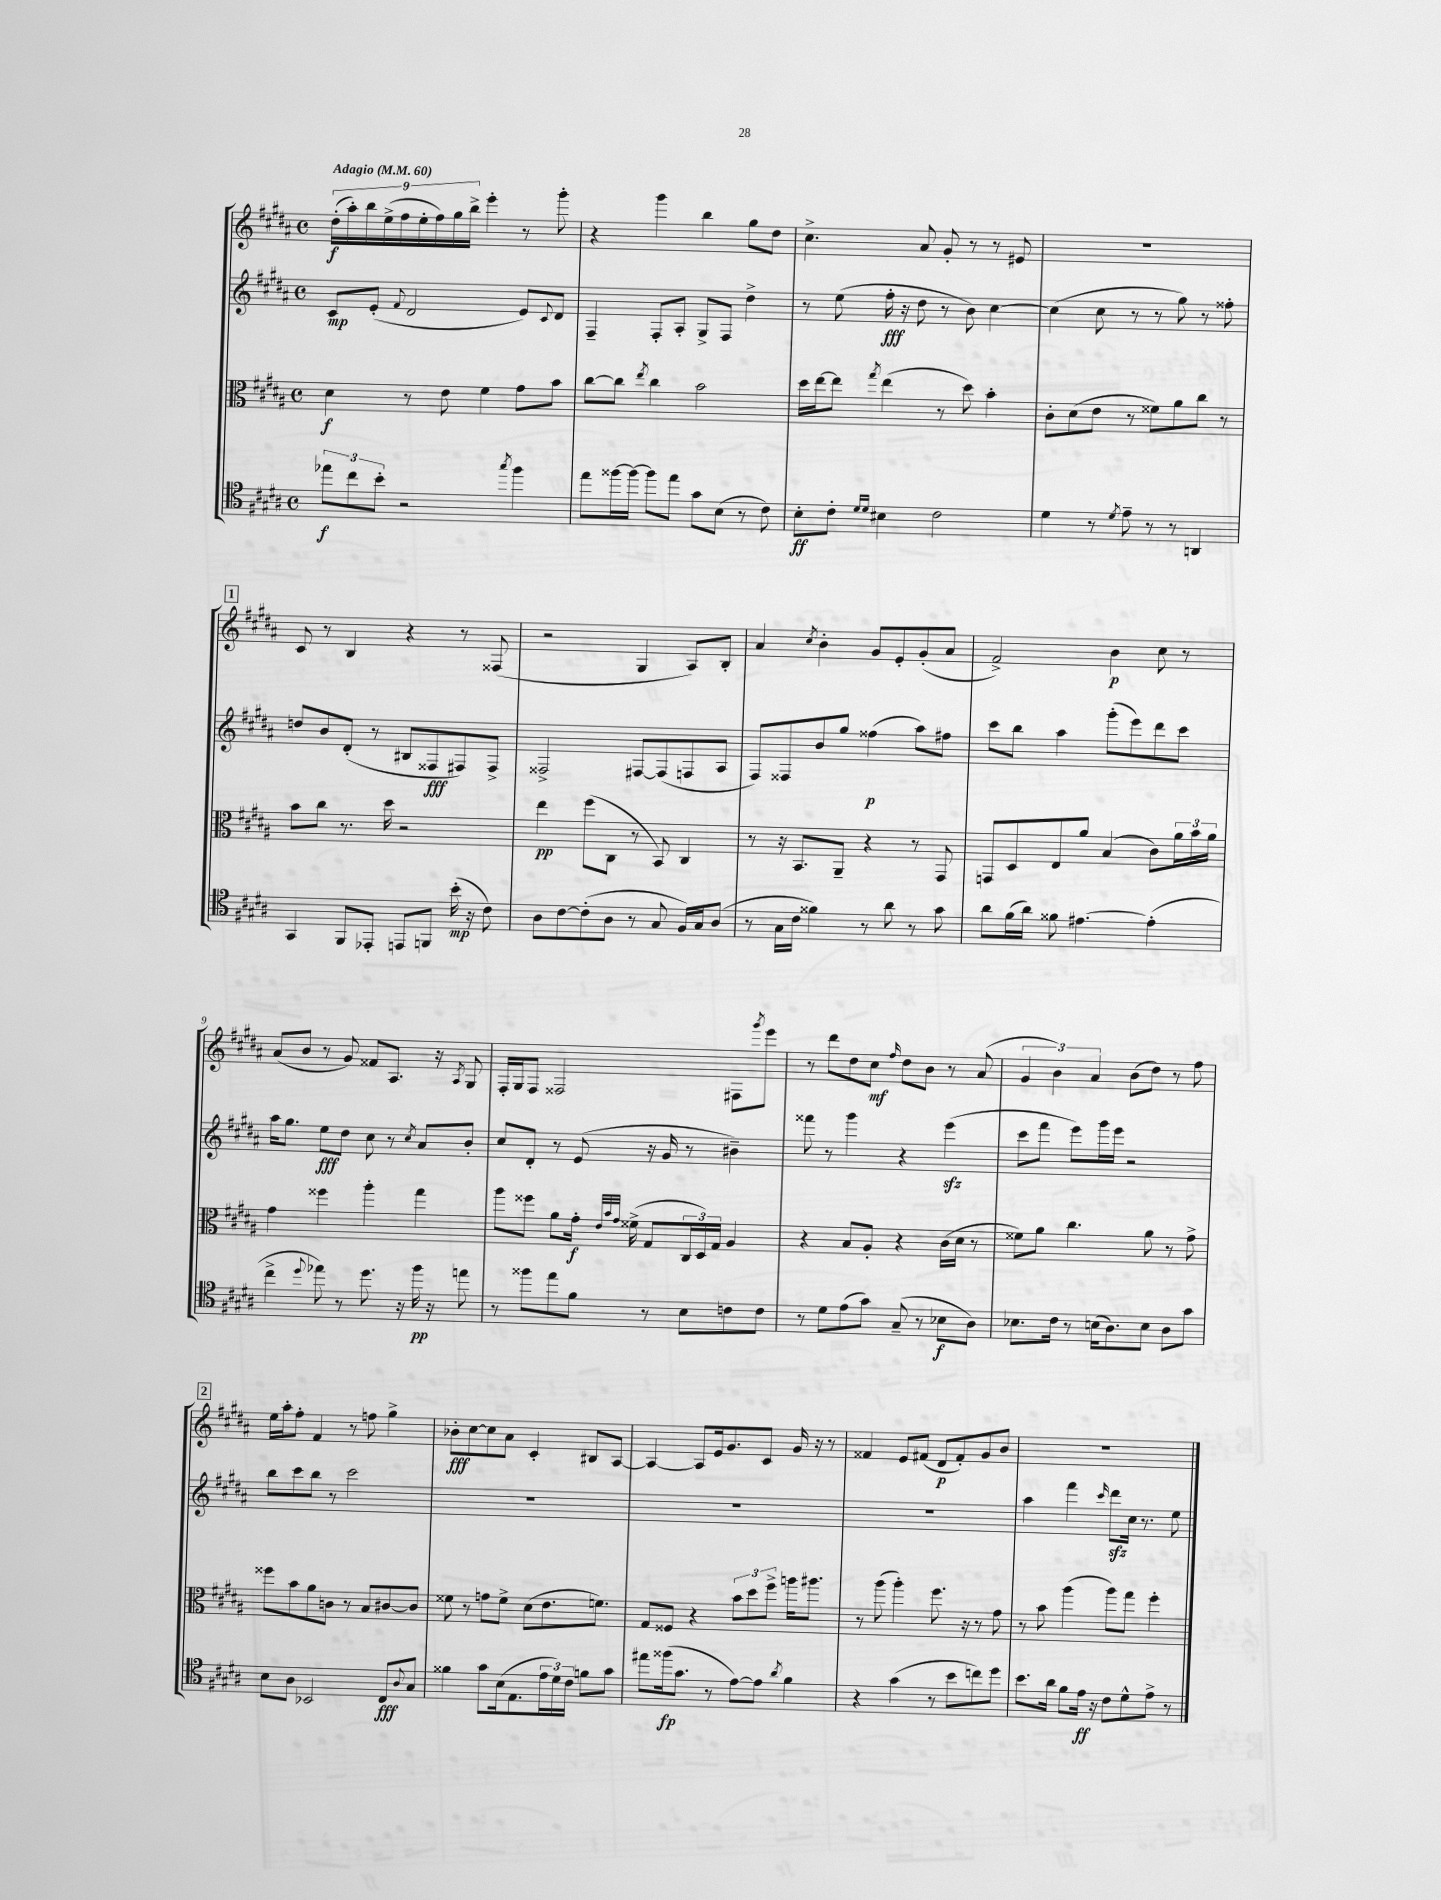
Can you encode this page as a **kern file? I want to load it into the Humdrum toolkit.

**kern	**kern	**kern	**kern
*staff4	*staff3	*staff2	*staff1
*clefC4	*clefC3	*clefG2	*clefG2
*k[f#c#g#d#a#]	*k[f#c#g#d#a#]	*k[f#c#g#d#a#]	*k[f#c#g#d#a#]
*M4/4	*M4/4	*M4/4	*M4/4
*met(c)	*met(c)	*met(c)	*met(c)
*MM60	*MM60	*MM60	*MM60
12ee-\L	4d#\	8c#/L	(18dd#'\LL
.	.	.	18aa#'\)
12cc#\	.	.	.
.	.	.	18bb\
.	.	(8e'/J	.
12b'\J	.	.	(18ee^\
.	.	.	18ff#\
.	.	8qqf#/	.
2r	8r	2d#/	.
.	.	.	18ee'\
.	.	.	18ff#\)
.	8e\	.	.
.	.	.	18gg#\
.	.	.	18bb^\JJ
.	4f#\	.	4eee'\
8qgg#/	.	.	.
4ff#\	8g#\L	8e/L)	8r
.	.	8qqc#/	.
.	8b\J	8d#/J	8ggg#'\
=	=	=	=
8ee\L	[8cc#\L	4F#~/	4r
[16ff##\L	8cc#\]J	.	.
16ff##\_JJ	.	.	.
.	8qee/	.	.
8ff##\]L	4cc#\	8F#'/L	4ggg#\
8ee\J	.	8A#'/J	.
8g#\L	2b\	8G#^/L	4bb\
(8B\J	.	8F#/J	.
8r	.	4dd#^\	8gg#\L
8c#\)	.	.	8dd#\J
=	=	=	=
8B'\L	16dd#\LL	8r	4.cc#^\
.	[16ee\J	.	.
8c#'\J	8ee\]J	(8ee\	.
16qqd#/LL	.	.	.
16qqd#/JJ	8qgg#/	.	.
4B#\	(4ee\	16ff#'\	.
.	.	16r	.
.	.	8dd#\	8a#/
2c#\	8r	8r	8g#'/
.	8dd#\)	8b\)	8r
.	4b'\	[4cc#\	8r
.	.	.	8e#/
=	=	=	=
4d#\	8c#'\L	(4cc#\]	1r
.	(8d#\	.	.
8r	8e\J	8cc#\	.
8qd#/	.	.	.
8e~\	8r	8r	.
8r	8f##\L)	8r	.
8r	8a#\	8gg#\)	.
4AA/	8cc#\J	8r	.
.	8r	8ff##'\	.
=	=	=	=
4GG#/	8b\L	8dd/L	8c#/
.	8cc#\J	8b/	8r
8FF#/L	8.r	(8d#'/J	4B/
8EE-'/J	.	8r	.
.	16dd#\	.	.
8EE/L	2r	8B#/L	4r
8FF/J	.	8F##/	.
(16b'\	.	8F#/)	8r
16r	.	.	.
8c#\)	.	8F#^/J	(8F##/
=	=	=	=
8A#\L	4ee\	2F##^/	2r
[8c#\	.	.	.
(8c#'\]	(8ff#\L	.	.
8A#\J	8C#\J	.	.
8r	8r	[8F#/L	4G#/
8G#/	8BB/)	(8F#/]	.
16F#/LL)	4C#/	8F/	8A#/L)
16G#/J	.	.	.
(8A#/J	.	8A#/J	8B'/J
=	=	=	=
8r	8r	8F#/L)	4a#/
16G#\LL	16r	8F##/	.
16c#\JJ	8.BB/L	.	.
.	.	.	8qcc#/
4f##\)	.	8b/	4b'\
.	8AA#~/J	8gg#/J	.
8r	4r	(4ff##\	8g#/L
8a#\	.	.	8e'/
8r	8r	8aa#\L)	(8g#'/
8g#\	8GG#/	8ff#\J	8a#/J
=	=	=	=
8a#\L	8GG/L	8ccc#\L	2f#^/)
(16f#\L	8D#/	8bb\J	.
16a#\JJ)	.	.	.
8f##\	8E/	4aa#\	.
[4.e#\	8a#/J	.	.
.	(4B/	(8ggg#'\L	4b\
.	.	8eee\)	.
(4e#'\]	8c#\L)	8ddd#\	8cc#\
.	24a#\L	8ccc#\J	8r
.	24b\	.	.
.	24a#\JJ	.	.
=	=	=	=
4cc#^\	4g#\	16aa#\LK	(8a#/L
.	.	8.gg#\J	.
.	.	.	8b/J
8qqdd#/	.	.	.
8ee-\)	4ff##\	8ee\L	8r
8r	.	8dd#\J	8g#/)
8.dd#\	4aa#'\	8cc#\	8f##/L
.	.	8r	8.A#/J
16r	.	.	.
.	.	8qcc#/	.
16ff#\	4gg#\	8a#/L	.
16r	.	.	16r
.	.	.	8qA#/
8ee\	.	8b'/J	8G#/
=	=	=	=
8r	8aa#\L	8cc#/L	16F#'/LL
.	.	.	16G#/J
8ff##\L	8ff##\J	8d#'/J	8F#/J
8ee\	8a#\L	8r	2F##/
8f#\J	16g#'\Jk	(8e/	.
.	32qqe/LLL	.	.
.	32qqb/	.	.
.	32qqg#/JJJ	.	.
.	(16f##^\	.	.
8r	8G#/L	16r	.
.	.	16g#/	.
8B\L	24C#/L	8r	.
.	24D#/)	.	.
.	24G#/JJ	.	.
8c\	4A#/	4b#~\)	8F#\L
.	.	.	8qggg#/
8c\J	.	.	8eee\J
=	=	=	=
8r	4r	8fff##\	8r
8d#\L	.	8r	8ddd#\L
(8e\	8B/L	4ggg#\	8dd#\
8g#\J)	8A#'/J	.	8cc#\J
.	.	.	16qqff#/
(8G#~/	4r	4r	8dd#\L
8r	.	.	8b\J
8B-\L	(16c#\LL	(4eee\	8r
.	16d#\JJ	.	.
8A#\J)	8r	.	(8a#/
=	=	=	=
8.B-\L	8f##\L)	8ccc#\L	6g#/
.	8a#\J	8fff#\J	.
.	.	.	6b\)
16c#\Jk	.	.	.
8r	4.cc#\	8eee\L)	.
.	.	.	6a#/
(16B\LK	.	16ggg#\L	.
8.A#\)	.	16eee\JJ	.
.	.	2r	(8b\L
8B\J	8a#\	.	8dd#\J)
8A#\L	8r	.	8r
8g#\J	8g#^\	.	8ff#\
=	=	=	=
8B\L	8ff##\L	8bb\L	16ee\LL
.	.	.	16aa#'\J
8A#\J	8b\	8ccc#\	8ff#'\J
2BB-/	8a#\	8bb\J	4f#/
.	8c\J	8r	.
.	8r	2ccc#\	8r
.	8B/L	.	8ff\
8C#/L	[8c#/	.	4gg#^\
8qqA#/	.	.	.
8G#/J	8c#/]J	.	.
=	=	=	=
4f##\	8f##\	1r	8b-'\L
.	8r	.	[8cc#\
8g#\L	8g\L	.	8cc#\]
(16B\k	8f##^\J	.	8a#\J
8.E\	.	.	.
.	(8d#\L	.	4c#'/
24e\L	8.e\	.	.
24d#\)	.	.	.
24c#\JJ	.	.	.
8f\L	.	.	8B#/L
.	8.f\J)	.	.
8g#\J	.	.	[8A#/J
=	=	=	=
8ee#\L	8G#/L	1r	4A#/_
(16ff##\k	8F##/J	.	.
8.g#\J	.	.	.
.	4r	.	8A#/]L
8r	.	.	16e/k
.	.	.	8.g#/
[8e\L)	12b\L	.	.
.	12dd#\	.	.
8e\]J	.	.	8c#/J
.	12ff#^\J	.	.
8qa#/	.	.	.
4f#\	16aa\LK	.	16g#/
.	8.aa#\J	.	16r
.	.	.	8r
=	=	=	=
4r	8r	1r	4f##/
.	(8aa#\	.	.
(4g#\	4aa#'\)	.	8e/L
.	.	.	(8f#/J
8r	8.ff#\	.	8d#/L
8b\L	.	.	8f#'/)
.	16r	.	.
8cc\)	8r	.	8g#/
8dd#\J	8g#\	.	8b/J
=	=	=	=
8.b\L	8r	4aa#\	1r
.	8b\	.	.
16a#\Jk	.	.	.
8f#\L	(4aa#\	4fff#\	.
16e\Jk	.	.	.
16r	.	.	.
.	.	16qqccc#/	.
8c#\L	8aa#\L)	8ddd#\L	.
8d#^^\	8gg#\J	16cc#\Jk	.
.	.	8.r	.
8e^\J	4ff#'\	.	.
8r	.	8ee\	.
==	==	==	==
*-	*-	*-	*-
